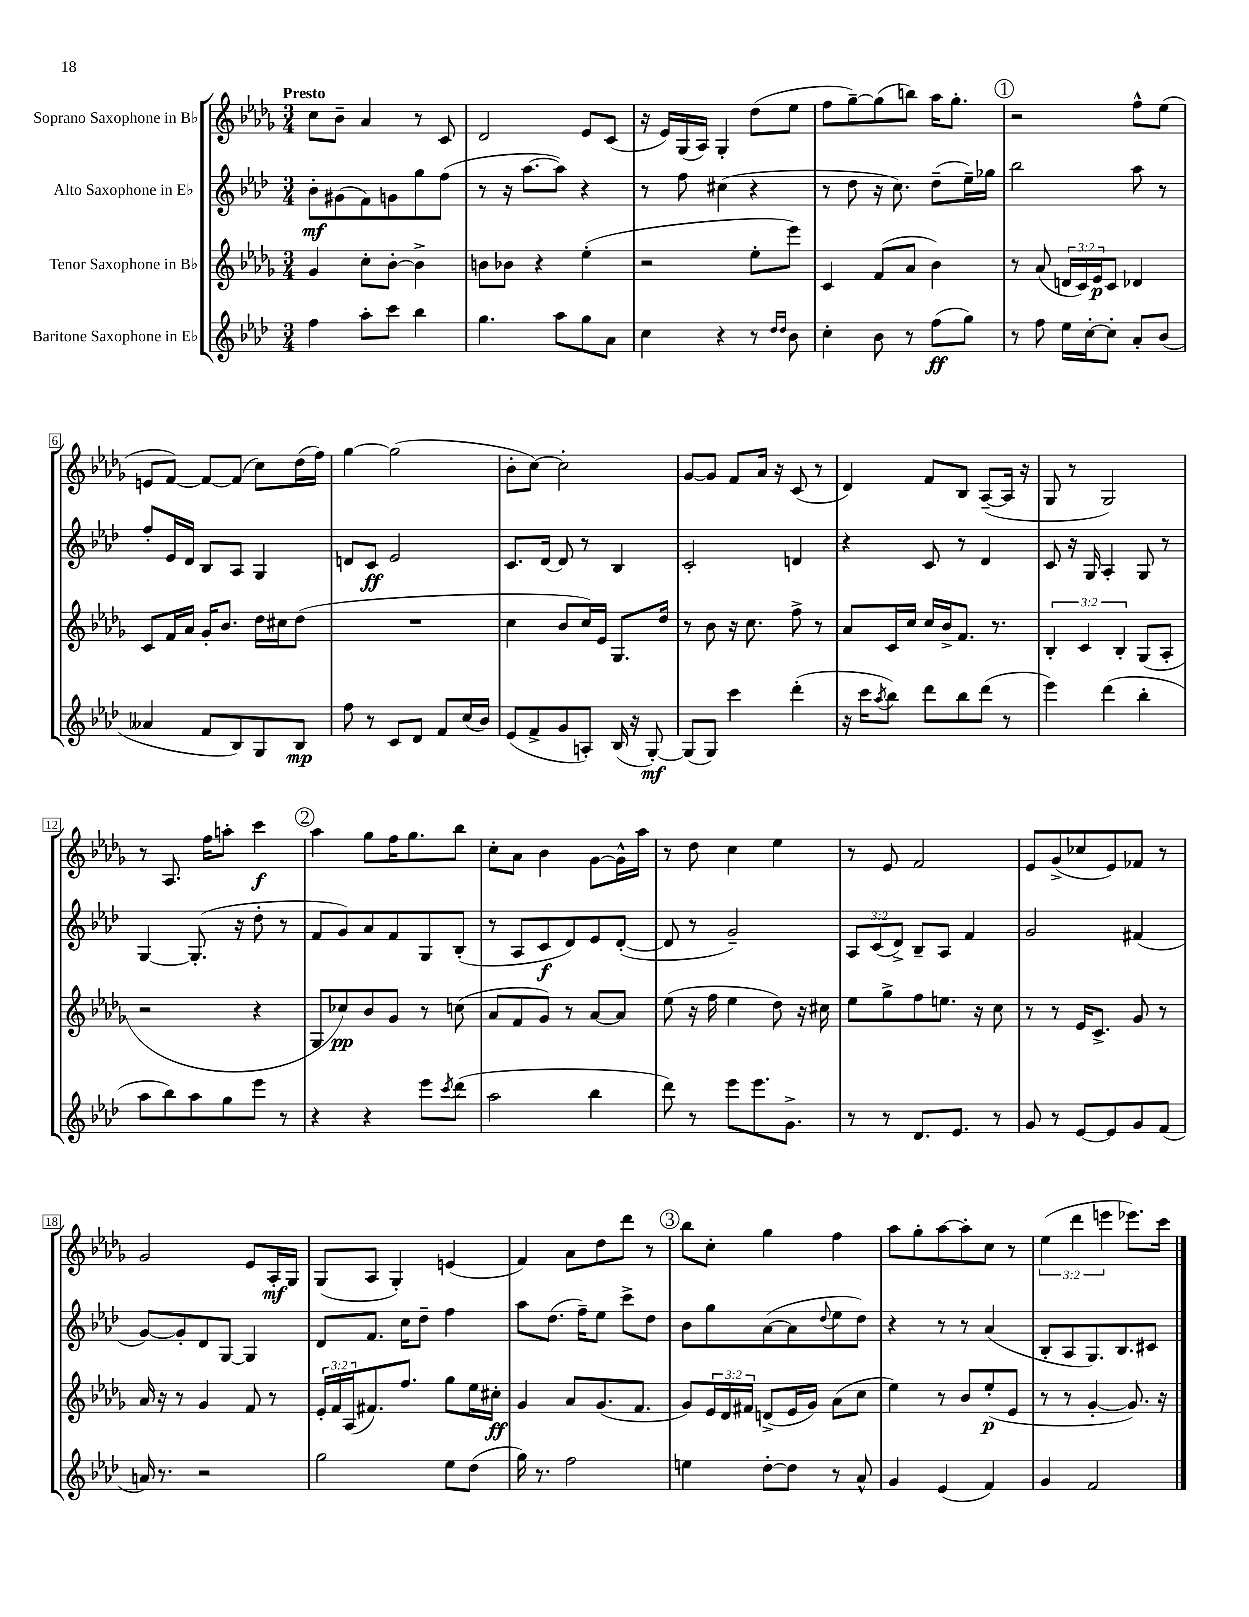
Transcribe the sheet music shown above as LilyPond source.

<<
\new StaffGroup <<
\new Staff = "s0" \with { instrumentName = "Soprano Saxophone in Bb" } {
    \clef treble \key des \major \numericTimeSignature \time 3/4 \override Staff.TupletNumber.text = #tuplet-number::calc-fraction-text \tempo "Presto"
    c''8 bes'8-- aes'4 r8 c'8 |
    des'2 ees'8 c'8( |
    r16 ees'16) ges16( aes16) ges4-. des''8( ees''8 |
    f''8 ges''8~--) ges''8( b''8) aes''16 ges''8.-. |
    \mark \markup { \circle "1" } r2 f''8-^ ees''8( |
    e'8 f'8~) f'8~ f'8( c''8) des''16( f''16) |
    ges''4~ ges''2( |
    bes'8-. c''8~) c''2-. |
    ges'8~ ges'8 f'8 aes'16 r16 c'8( r8 |
    des'4) f'8 bes8 aes8~--( aes16 r16 |
    ges8 r8 ges2) |
    r8 aes8. f''16 a''8-. c'''4\f |
    \mark \markup { \circle "2" } aes''4 ges''8 f''16 ges''8. bes''8 |
    c''8-. aes'8 bes'4 ges'8~ ges'16-^ aes''16 |
    r8 des''8 c''4 ees''4 |
    r8 ees'8 f'2 |
    ees'8 ges'8->( ces''8 ees'8) fes'8 r8 |
    ges'2 ees'8 aes16-.\mf ges16 |
    ges8( aes8 ges4-.) e'4( |
    f'4) aes'8 des''8 des'''8 r8 |
    \mark \markup { \circle "3" } bes''8 c''8-. ges''4 f''4 |
    aes''8 ges''8-. aes''8~ aes''8-. c''8 r8 |
    \tuplet 3/2 { ees''4( des'''4 e'''4 } ees'''8.) c'''16 \bar "|." |
}
\new Staff = "s1" \with { instrumentName = "Alto Saxophone in Eb" } {
    \clef treble \key aes \major \numericTimeSignature \time 3/4 \override Staff.TupletNumber.text = #tuplet-number::calc-fraction-text
    bes'8-.\mf gis'8( f'8) g'8 g''8 f''8( |
    r8 r16 aes''8.~ aes''8) r4 |
    r8 f''8 cis''4( r4 |
    r8 des''8 r16 c''8.) des''8--( ees''16--) ges''16 |
    \mark \markup { \circle "1" } bes''2 aes''8 r8 |
    f''8-. ees'16 des'16 bes8 aes8 g4 |
    d'8 c'8\ff ees'2 |
    c'8. des'16~ des'8 r8 bes4 |
    c'2-. d'4 |
    r4 c'8 r8 des'4 |
    c'8 r16 g16 aes4-. g8 r8 |
    g4~ g8.-.( r16 des''8-. r8 |
    \mark \markup { \circle "2" } f'8 g'8) aes'8 f'8 g8 bes8-.( |
    r8 aes8 c'8\f des'8) ees'8 des'8~-.( |
    des'8 r8 g'2--) |
    \tuplet 3/2 { aes8 c'8( des'8->) } bes8-- aes8 f'4 |
    g'2 fis'4( |
    g'8~) g'8-. des'8 g8~ g4 |
    des'8 f'8. c''16 des''8-- f''4 |
    aes''8 des''8.( f''16--) ees''8 c'''8-> des''8 |
    \mark \markup { \circle "3" } bes'8 g''8 aes'8~( aes'8 \appoggiatura { des''8 } ees''8 des''8) |
    r4 r8 r8 aes'4( |
    bes8-. aes8 g8.) bes8. cis'8 \bar "|." |
}
\new Staff = "s2" \with { instrumentName = "Tenor Saxophone in Bb" } {
    \clef treble \key des \major \numericTimeSignature \time 3/4 \override Staff.TupletNumber.text = #tuplet-number::calc-fraction-text
    ges'4 c''8-. bes'8~-. bes'4-> |
    b'8 bes'8 r4 ees''4-.( |
    r2 ees''8-. ees'''8) |
    c'4 f'8( aes'8 bes'4) |
    \mark \markup { \circle "1" } r8 aes'8( \tuplet 3/2 { d'16 c'16) ees'16\p } c'8 des'4 |
    c'8 f'16 aes'16 ges'16-. bes'8. des''16 cis''16 des''8( |
    R2. |
    c''4 bes'8 c''16) ees'16 ges8. des''16 |
    r8 bes'8 r16 c''8. f''8-> r8 |
    aes'8 c'16 c''16 c''16 bes'16-> f'8. r8. |
    \tuplet 3/2 { bes4-. c'4 bes4-. } ges8( aes8-. |
    r2 r4 |
    \mark \markup { \circle "2" } ges8 ces''8\pp) bes'8 ges'8 r8 c''8( |
    aes'8 f'8 ges'8) r8 aes'8~ aes'8 |
    ees''8( r16 f''16 ees''4 des''8) r16 cis''16 |
    ees''8 ges''8-> f''8 e''8. r16 c''8 |
    r8 r8 ees'16 c'8.-> ges'8 r8 |
    aes'16 r16 r8 ges'4 f'8 r8 |
    \tuplet 3/2 { ees'16-. f'16 aes16( } fis'8.) f''8. ges''8 ees''16 cis''16-.\ff |
    ges'4 aes'8 ges'8.( f'8. |
    \mark \markup { \circle "3" } ges'8) \tuplet 3/2 { ees'16 des'16 fis'16 } d'8->( ees'16 ges'16) aes'8( c''8 |
    ees''4) r8 bes'8 ees''8-.\p( ees'8 |
    r8 r8 ges'4~-. ges'8.) r16 \bar "|." |
}
\new Staff = "s3" \with { instrumentName = "Baritone Saxophone in Eb" } {
    \clef treble \key aes \major \numericTimeSignature \time 3/4
    f''4 aes''8-. c'''8 bes''4 |
    g''4. aes''8 g''8 aes'8 |
    c''4 r4 r8 \grace { des''16 des''16 } bes'8 |
    c''4-. bes'8 r8 f''8\ff( g''8) |
    \mark \markup { \circle "1" } r8 f''8 ees''16 c''16~-. c''8-. aes'8-. bes'8( |
    aeses'4 f'8 bes8) g8 bes8\mp |
    f''8 r8 c'8 des'8 f'8 c''16( bes'16) |
    ees'8( f'8-> g'8 a8-.) bes16( r16 g8~-.\mf) |
    g8( g8) c'''4 des'''4-.( |
    r16 c'''16 \acciaccatura { aes''8 } bes''8) des'''8 bes''8 des'''8( r8 |
    ees'''4) des'''4( bes''4-. |
    aes''8 bes''8) aes''8 g''8 ees'''8 r8 |
    \mark \markup { \circle "2" } r4 r4 ees'''8 \acciaccatura { c'''8 } des'''8( |
    aes''2 bes''4 |
    des'''8) r8 ees'''8 ees'''8. g'8.-> |
    r8 r8 des'8. ees'8. r8 |
    g'8 r8 ees'8~ ees'8 g'8 f'8( |
    a'16) r8. r2 |
    g''2 ees''8 des''8( |
    g''16) r8. f''2 |
    \mark \markup { \circle "3" } e''4 des''8~-. des''8 r8 aes'8-^ |
    g'4 ees'4( f'4) |
    g'4 f'2 \bar "|." |
}
>>
>>
\layout { \context { \Score \override BarNumber.stencil = #(make-stencil-boxer 0.1 0.3 ly:text-interface::print) } }
